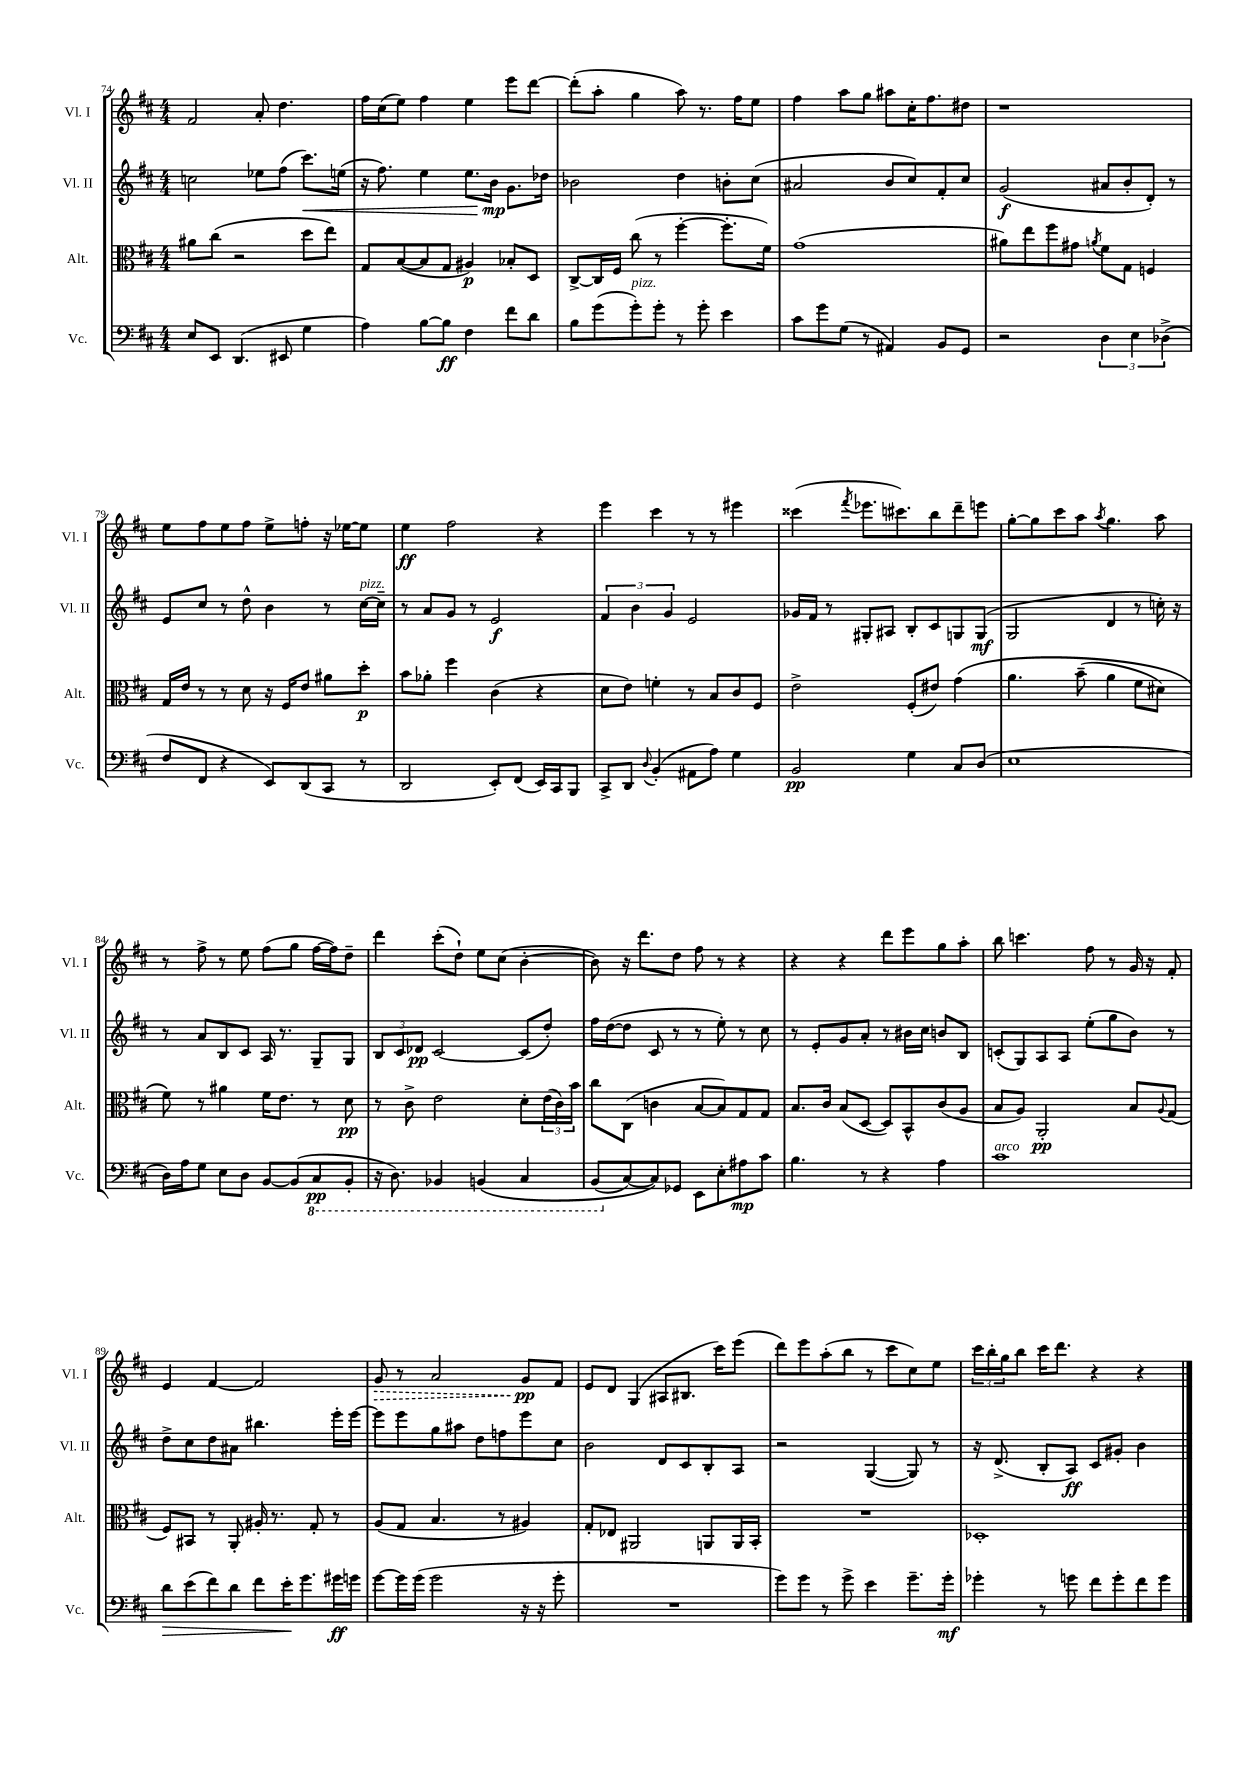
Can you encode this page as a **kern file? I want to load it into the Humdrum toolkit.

**kern	**kern	**kern	**kern
*staff4	*staff3	*staff2	*staff1
*clefF4	*clefC3	*clefG2	*clefG2
*k[f#c#]	*k[f#c#]	*k[f#c#]	*k[f#c#]
*M4/4	*M4/4	*M4/4	*M4/4
8E	8a#	2cc	2f#
8EE	(8cc#	.	.
(4.DD	2r	.	.
.	.	8ee-	8a'
8EE#	.	(8ff#	4.dd
4G	8dd	8.ccc#)	.
.	8ee)	.	.
.	.	(16ee	.
=	=	=	=
4A)	8G	16r	16ff#
.	.	8.ff#)	(16cc#
.	([8B	.	8ee)
[8B	8B]	4ee	4ff#
8B]	8G	.	.
4F#	4A#)	8.ee	4ee
.	.	16b	.
8f#	8B-'	8.g	8eee
8d	8D	.	[8ddd
.	.	16dd-	.
=	=	=	=
8B	[8C#^	2b-	(8ddd']
(8g	16C#]	.	8aa'
.	16F#	.	.
8g')	(8cc#	.	4gg
8g'	8r	.	.
8r	[4ff#'	4dd	8aa)
8g'	.	.	8.r
4e	8.ff#']	8b'	.
.	.	.	16ff#
.	.	(8cc#	8ee
.	16f#)	.	.
=	=	=	=
8c#	(1g	2a#	4ff#
8g	.	.	.
(8G	.	.	8aa
8r	.	.	8gg
4AA#)	.	8b	8aa#
.	.	8cc#)	16cc#'
.	.	.	8.ff#
8BB	.	8f#'	.
8GG	.	8cc#	8dd#
=	=	=	=
2r	8a#)	(2g	1r
.	8ee	.	.
.	8ff#	.	.
.	8g#	.	.
.	8qa	.	.
6D	8f#	8a#	.
.	8G	8b'	.
6E	.	.	.
.	4F	8d')	.
(6D-^	.	.	.
.	.	8r	.
=	=	=	=
8F#	16G	8e	8ee
.	16e	.	.
8FF#	8r	8cc#	8ff#
4r	8r	8r	8ee
.	8d	8dd^^	8ff#
8EE)	16r	4b	8ee^
.	16F#	.	.
(8DD	8e	.	8ff'
8CC#	8a#	8r	16r
.	.	.	[16ee-
8r	8dd'	[16cc#	8ee-]
.	.	16cc#~]	.
=	=	=	=
2DD	8b	8r	4ee
.	8a-'	8a	.
.	4ff#	8g	2ff#
.	.	8r	.
8EE')	(4c#	2e	.
(8FF#	.	.	.
16EE)	4r	.	4r
16CC#	.	.	.
8BBB	.	.	.
=	=	=	=
8CC#^	8d	6f#	4eee
8DD	8e)	.	.
.	.	6b	.
8qqD	.	.	.
(4BB'	4f'	.	4ccc#
.	.	6g	.
8AA#	8r	2e	8r
8A)	8B	.	8r
4G	8c#	.	4eee#
.	8F#	.	.
=	=	=	=
2BB	2e^	16g-	(4ccc##
.	.	16f#	.
.	.	8r	.
.	.	.	8qfff#
.	.	8G#'	8.eee-
.	.	8A#	.
.	.	.	8.ccc#)
4G	(8F#'	8B'	.
.	8e#)	8c#	8bb
8C#	&(4g	8G	8ddd~
(8D	.	(8G	8eee
=	=	=	=
1E	4.a	2G	[8gg'
.	.	.	8gg]
.	.	.	8ccc#
.	(8b~	.	8aa
.	.	.	8qaa
.	4a	4d	4.gg
.	8f#	8r	.
.	8d#)	16cc')	8aa
.	.	16r	.
=	=	=	=
16D)	8f#&)	8r	8r
16A	.	.	.
8G	8r	8a	8ff#^
8E	4a#	8B	8r
8D	.	8c#	8ee
[8BB	16f#	16A	(8ff#
.	8.e	8.r	.
(8BB]	.	.	8gg
8CC#	8r	8G~	[16ff#
.	.	.	16ff#])
8BBB'	8d	8G	8dd~
=	=	=	=
16r	8r	12B	4ddd
8.DD)	.	.	.
.	.	12c#	.
.	8c#^	.	.
.	.	12d-	.
4BBB-	2e	[2c#	(8ccc#'
.	.	.	8dd`)
&(4BBB	.	.	8ee
.	.	.	(8cc#
4CC#	8d'	(8c#]	[4b'
.	(24e	8dd')	.
.	24c#)	.	.
.	24b	.	.
=	=	=	=
(8BBB	8cc#	16ff#	8b])
.	.	([16dd	.
[8C#)	(8C#	8dd]	16r
.	.	.	8.ddd
8C#]&)	4c	8c#	.
8GG-	.	8r	8dd
8EE	[8B	8r	8ff#
8E'	8B])	8ee')	8r
8A#	8G	8r	4r
8c#	8G	8cc#	.
=	=	=	=
4.B	8.B	8r	4r
.	.	8e'	.
.	16c#	.	.
.	(8B	8g	4r
8r	[8D	8a'	.
4r	8D])	8r	8ddd
.	8BB^^	16b#	8eee
.	.	16cc#	.
4A	(8c#	8b	8gg
.	8A	8B	8aa'
=	=	=	=
1c#	8B	(8c'	8bb
.	8A)	8G)	4.ccc
.	2AA'	8A	.
.	.	8A	.
.	.	(8ee'	8ff#
.	.	8gg	8r
.	8B	8b)	16g
.	.	.	16r
.	8qqA	.	.
.	(8G	8r	8f#'
=	=	=	=
8d	8F#)	8dd^	4e
(8e	8BB#	8cc#	.
8f#)	8r	8dd	[4f#
8d	8AA'	8a#	.
8f#	16A#'	4.bb#	2f#]
.	8.r	.	.
16e'	.	.	.
8.g	.	.	.
.	8G'	.	.
16g#	8r	16eee'	.
16g	.	[16eee	.
=	=	=	=
[8g	(8A	8eee]	8g
16g]	8G	8eee	8r
(16g	.	.	.
2g	4.B	8gg	2a
.	.	8aa#	.
.	.	8dd	.
.	8r	8ff	.
16r	4A#)	8eee	8g
16r	.	.	.
8g'	.	8cc#	8f#
=	=	=	=
1r	8G'	2b	8e
.	8E-	.	8d
.	2AA#	.	(4G
.	.	8d	8A#
.	.	8c#	8.B#
.	8AA	8B'	.
.	.	.	16ccc#)
.	16AA	8A	(8eee
.	16BB'	.	.
=	=	=	=
8g)	1r	2r	8ddd)
8g	.	.	8eee
8r	.	.	(8aa'
8g^	.	.	8bb
4e	.	([4G	8r
.	.	.	8ccc#
8.g~	.	8G])	8cc#)
.	.	8r	8ee
16g'	.	.	.
=	=	=	=
4g-'	1D-'	16r	24ccc#
.	.	.	24bb'
.	.	(8.d^	.
.	.	.	24gg
.	.	.	8bb
8r	.	8B'	16ccc#
.	.	.	8.ddd
8g	.	8A)	.
8f#	.	8c#	4r
8g'	.	8g#'	.
8f#	.	4b	4r
8g	.	.	.
==	==	==	==
*-	*-	*-	*-
